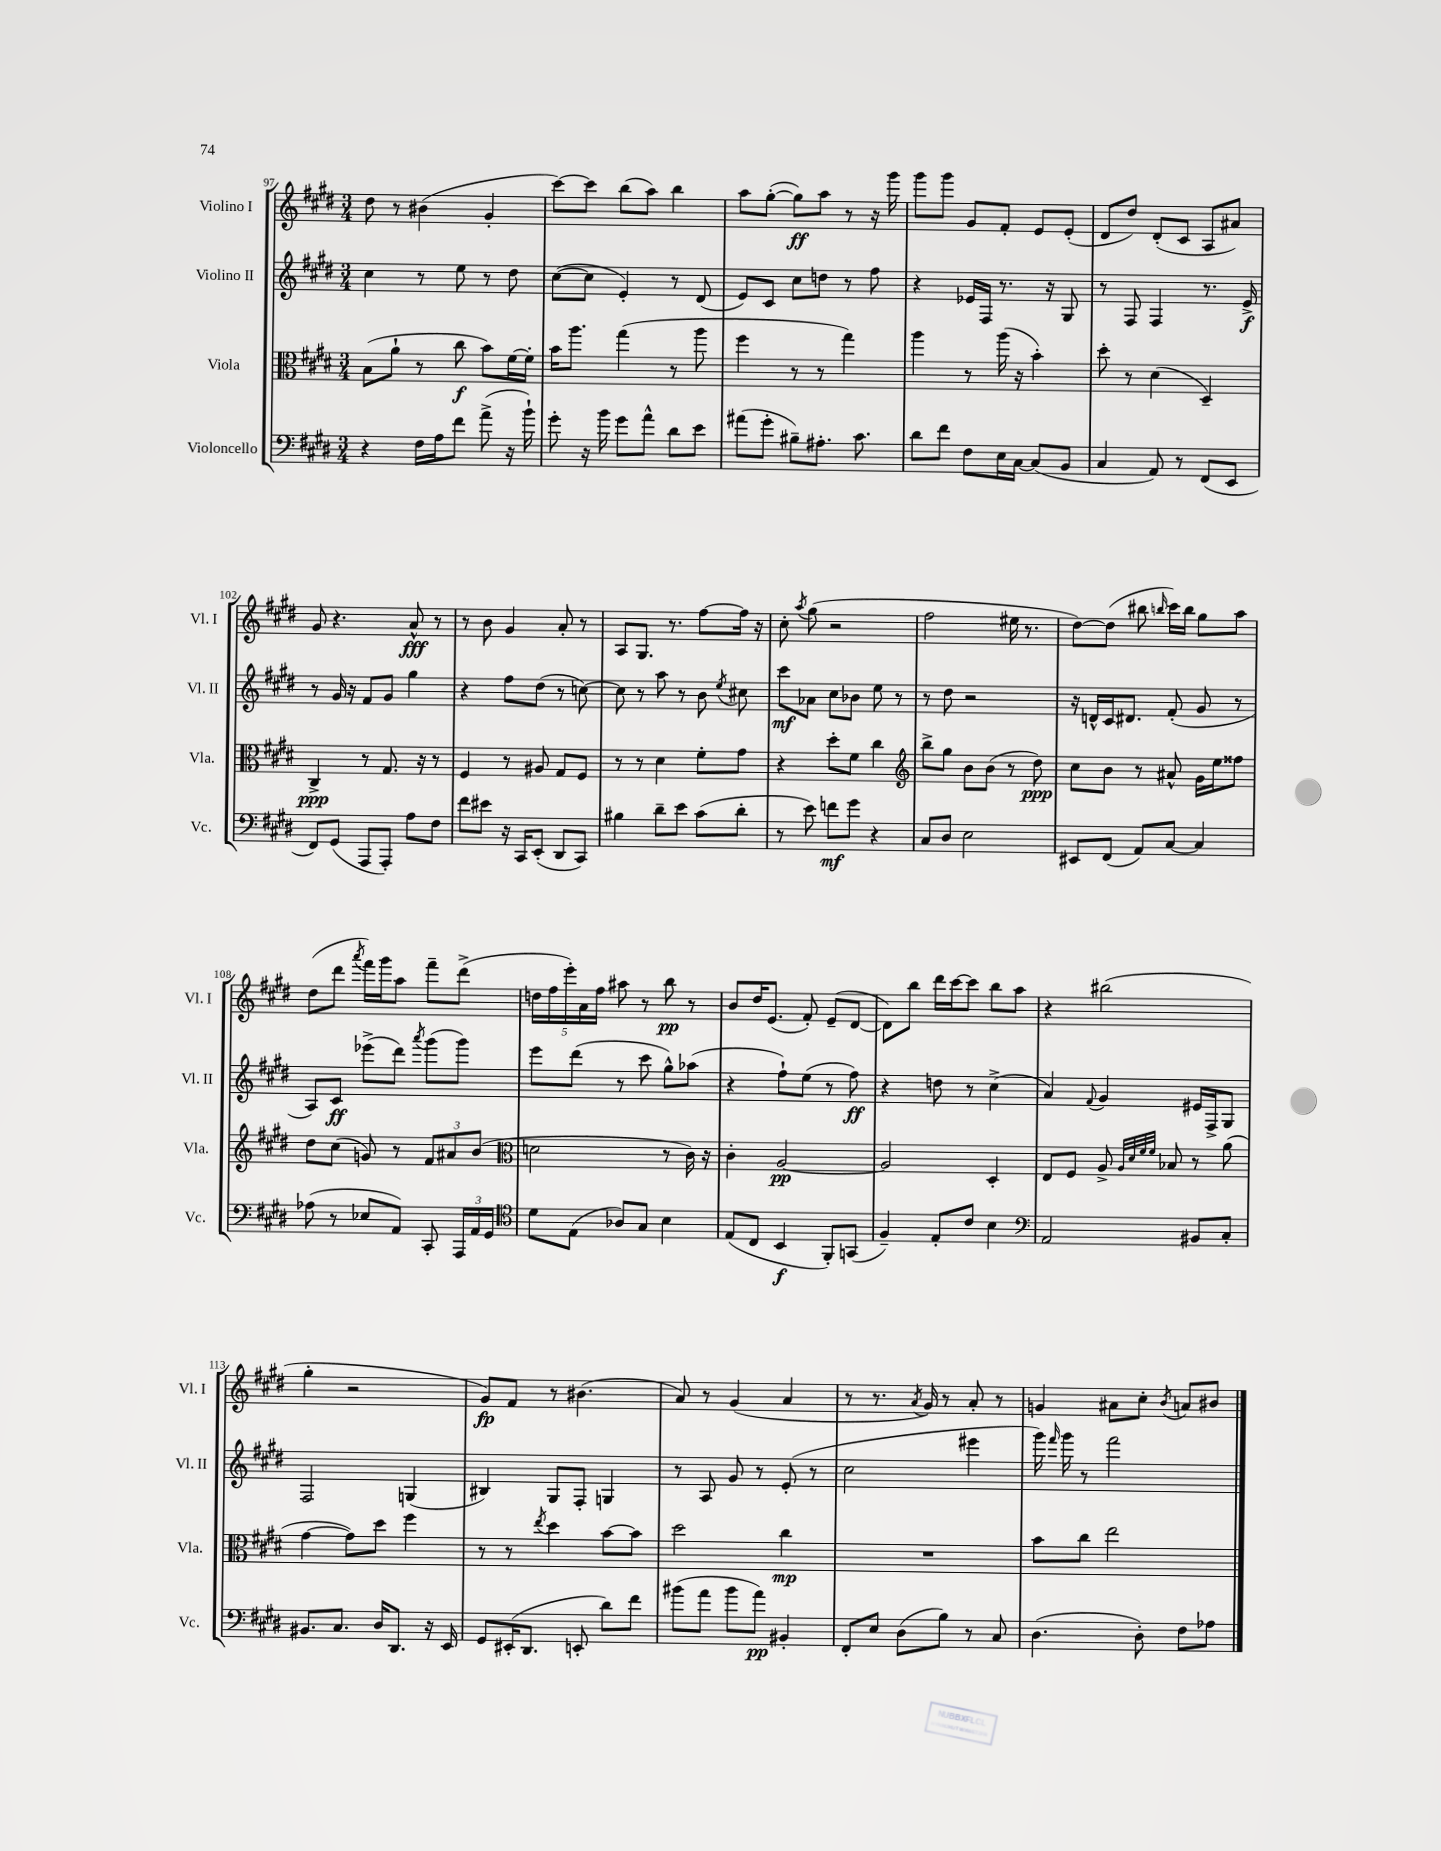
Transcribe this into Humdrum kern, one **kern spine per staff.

**kern	**kern	**kern	**kern
*staff4	*staff3	*staff2	*staff1
*clefF4	*clefC3	*clefG2	*clefG2
*k[f#c#g#d#]	*k[f#c#g#d#]	*k[f#c#g#d#]	*k[f#c#g#d#]
*M3/4	*M3/4	*M3/4	*M3/4
4r	(8B	4cc#	8dd#
.	8a`	.	8r
16F#	8r	8r	(4b#
16A	.	.	.
8f#	8cc#	8ee	.
(8a^	8b)	8r	4g#'
16r	[16f#	8dd#	.
16b`)	16f#']	.	.
=	=	=	=
8g#'	16b	([8cc#	[8ccc#)
.	8.aa	.	.
16r	.	8cc#]	8ccc#]
16b	.	.	.
8g#	(4gg#	4e')	(8bb
8a^^	.	.	8aa)
8d#	8r	8r	4bb
8e	8aa	(8d#	.
=	=	=	=
(8a#	4ff#	8e)	8aa
8g#'	.	8c#	([8gg#'
8B#~)	8r	8cc#	8gg#])
8.A#'	8r	8dd	8aa
.	4gg#)	8r	8r
8.c#	.	.	.
.	.	8ff#	16r
.	.	.	16ggg#
=	=	=	=
8d#	4aa	4r	8ggg#
8f#	.	.	8ggg#
8F#	8r	16e-	8g#
.	.	16F#	.
16E	(16aa	8.r	8f#'
[16C#	16r	.	.
(8C#]	4b')	.	8e
.	.	16r	.
8BB	.	8G#	(8e'
=	=	=	=
4C#	8dd#'	8r	8d#
.	8r	8F#	8dd#)
8AA)	(4d#	4F#	(8d#'
8r	.	.	8c#
(8FF#	4D#~)	8.r	8A
8EE	.	.	8a#)
.	.	16e^	.
=	=	=	=
8FF#)	4C#^	8r	8g#
(8GG#	.	16g#	4.r
.	.	16r	.
8AAA	8r	8f#	.
8AAA')	8.G#	8g#	.
8A	.	4gg#	8a^^
.	16r	.	.
8F#	8r	.	8r
=	=	=	=
8f#	4F#	4r	8r
8e#	.	.	8b
16r	8r	8ff#	4g#
16CC#	.	.	.
(8EE'	8A#	(8dd#	.
8DD#	8G#	8r	8a'
8CC#)	8F#	[8cc)	8r
=	=	=	=
4B#	8r	8cc]	8A
.	8r	8r	8.G#
8d#~	4d#	8aa	.
.	.	.	8.r
8e	.	8r	.
(8c#	8f#'	8b	[8ff#
.	.	8qee	.
8d#'	8g#	8cc#	16ff#]
.	.	.	16r
=	=	=	=
8r	4r	8ccc#	8cc#'
.	.	.	8qaa
8e)	.	8a-	(8gg#
8f	8dd#'	8cc#	2r
8g#	8f#	8b-	.
4r	4cc#	8ee	.
.	.	8r	.
=	=	=	=
*	*clefG2	*	*
8C#	8bb^	8r	2ff#
8D#	8gg#	8dd#	.
2E	8b	2r	.
.	(8b	.	.
.	8r	.	16ee#
.	.	.	8.r
.	8dd#)	.	.
=	=	=	=
8EE#	8cc#	16r	[8dd#)
.	.	16d^^	.
(8FF#	8b	16c#	(8dd#]
.	.	8.d#	.
8AA)	8r	.	8bb#
.	.	.	16qqbb
[8C#	8a#^^	(8f#'	16ccc#)
.	.	.	16bb
4C#]	16g#	8g#	8gg#
.	16ee	.	.
.	8ff##	8r	8aa
=	=	=	=
(8A-	8dd#	8A)	(8dd#
8r	(8cc#	8c#	8ddd#
.	.	.	8qaaa
8E-	8g)	(8eee-^	16fff#)
.	.	.	16ggg#
8AA)	8r	8ddd#)	8aa
.	.	8qaaa	.
8CC#'	12f#	(8ggg#	8fff#~
.	12a#	.	.
24AAA	.	8ggg#)	(8ddd#^
24AA	(12b	.	.
24GG#	.	.	.
=	=	=	=
*clefC4	*clefC3	*	*
8d#	2d	8eee	20dd
.	.	.	20ff#
.	.	.	20eee')
(8E	.	(8ddd#	.
.	.	.	20a
.	.	.	20ff#
8A-)	.	8r	8aa#
8G#	.	8ccc#	8r
4B	8r	8gg#^^)	8bb
.	16c#)	(8aa-	8r
.	16r	.	.
=	=	=	=
(8E	4c#'	4r	8b
8C#	.	.	16dd#
.	.	.	(8.e
4BB	[2A	8ff#`)	.
.	.	(8ee	8f#')
8FF#')	.	8r	(8e~
(8GG	.	8ff#)	[8d#
=	=	=	=
4F#~)	2A]	4r	8d#])
.	.	.	8bb
8E'	.	8dd	16ddd#
.	.	.	[16ccc#
8c#	.	8r	8ccc#]
4B	4D#'	(4cc#^	8bb
.	.	.	8aa
=	=	=	=
*clefF4	*	*	*
2AA	8E	4a)	4r
.	8F#	.	.
.	.	8qqf#	.
.	8A^	4g#	(2bb#
.	32qqA	.	.
.	32qqd#	.	.
.	32qqf#	.	.
.	32qqf#	.	.
.	8B-	.	.
8BB#	8r	16e#	.
.	.	16F#^	.
8C#'	(8a	8G#	.
=	=	=	=
8.BB#	[4g#	2F#	4gg#'
8.C#	.	.	.
.	8g#])	.	2r
16D#	8dd#	.	.
8.DD#	.	.	.
.	4ff#	(4G	.
16r	.	.	.
16EE	.	.	.
=	=	=	=
8GG#	8r	4B#)	8g#)
(16EE#'	8r	.	8f#
8.DD#	.	.	.
.	8qee	.	.
.	4dd#	8G#	8r
8EE'	.	8F#'	(4.b#
8d#)	[8b	4G	.
8f#	8b]	.	.
=	=	=	=
(8b#	2dd#	8r	8a)
8a	.	8A	8r
8b#	.	8g#	(4g#
8a)	.	8r	.
4BB#'	4cc#	(8e'	4a
.	.	8r	.
=	=	=	=
8FF#'	2.r	2cc#	8r
8E	.	.	8.r
(8D#	.	.	.
.	.	.	8qa
.	.	.	16g#)
8B)	.	.	8r
8r	.	4eee#	8a'
8C#	.	.	8r
=	=	=	=
(4.D#	8b	16ggg#)	4g
.	.	16qqfff#	.
.	.	16ggg#	.
.	8cc#	8r	.
.	2ee	2fff#	8a#
8D#')	.	.	8cc#'
.	.	.	8qb
8F#	.	.	8a
8A-	.	.	8b#
==	==	==	==
*-	*-	*-	*-
